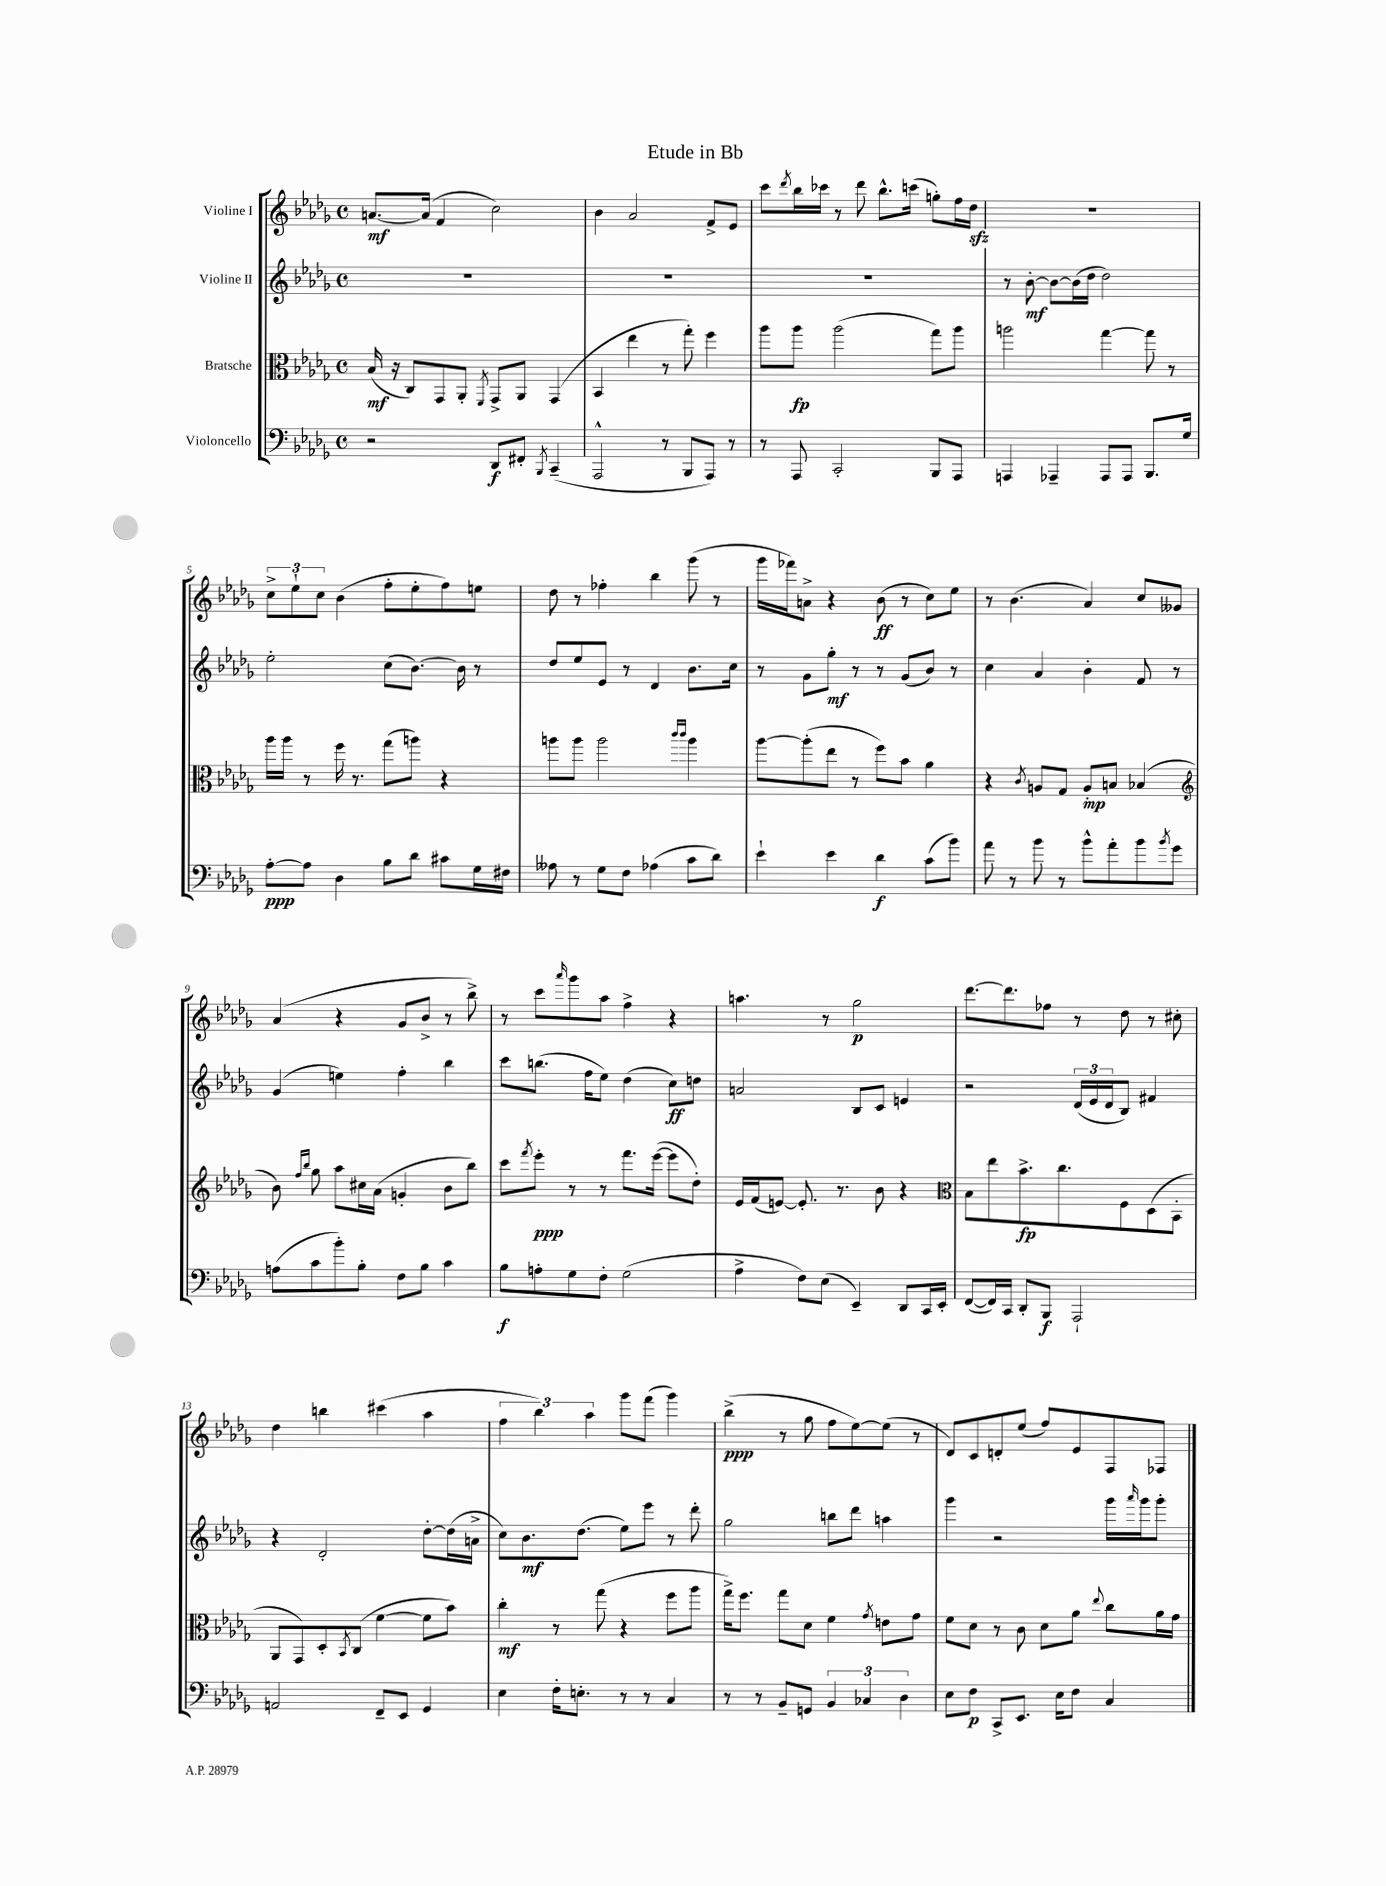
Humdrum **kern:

**kern	**dynam	**kern	**dynam	**kern	**dynam	**kern	**dynam
*part4	*part4	*part3	*part3	*part2	*part2	*part1	*part1
*staff4	*staff4	*staff3	*staff3	*staff2	*staff2	*staff1	*staff1
*I"Violoncello	*	*I"Bratsche	*	*I"Violine II	*	*I"Violine I	*
*clefF4	*	*clefC3	*	*clefG2	*	*clefG2	*
*k[b-e-a-d-g-]	*	*k[b-e-a-d-g-]	*	*k[b-e-a-d-g-]	*	*k[b-e-a-d-g-]	*
*M4/4	*	*M4/4	*	*M4/4	*	*M4/4	*
*met(c)	*	*met(c)	*	*met(c)	*	*met(c)	*
=1	=1	=1	=1	=1	=1	=1	=1
2r	.	(16B-/	mf	1r	.	[8.an/L	mf
.	.	16r	.	.	.	.	.
.	.	8C/L)	.	.	.	.	.
.	.	.	.	.	.	(16a/Jk]	.
.	.	8GG-/	.	.	.	4f/	.
.	.	8AA-'/J	.	.	.	.	.
.	.	8qFF/	.	.	.	.	.
8DD-/L	f	8GG-^/L	.	.	.	2cc\)	.
8FF#X'/J	.	8AA-/J	.	.	.	.	.
8qBBB-/	.	.	.	.	.	.	.
(4CC~/	.	(4GG-/	.	.	.	.	.
=2	=2	=2	=2	=2	=2	=2	=2
2AAA-^^/	.	4BB-/	.	1r	.	4b-\	.
.	.	4ee-\	.	.	.	2a-/	.
8r	.	8r	.	.	.	.	.
8BBB-/L	.	8gg-'\)	.	.	.	.	.
8AAA-/J)	.	4ff\	.	.	.	8f^/L	.
8r	.	.	.	.	.	8e-/J	.
=3	=3	=3	=3	=3	=3	=3	=3
8r	.	8aa-\L	.	1r	.	8ccc\L	.
.	.	.	.	.	.	8qddd-/	.
8AAA-/	.	8aa-\J	fp	.	.	16bb-\L	.
.	.	.	.	.	.	16ccc-X\JJ	.
2CC'/	.	(2aa-\	.	.	.	8r	.
.	.	.	.	.	.	8ddd-\	.
.	.	.	.	.	.	8.bb-^^\L	.
.	.	.	.	.	.	(16cccn\Jk	.
8BBB-/L	.	8gg-\L)	.	.	.	8ggn'\L)	.
8AAA-/J	.	8aa-\J	.	.	.	16ff\L	.
.	.	.	.	.	.	16dd-zz\JJ	.
=4	=4	=4	=4	=4	=4	=4	=4
4AAAn/	.	2aan\	.	8r	.	1r	.
.	.	.	.	[8b-'\	mf	.	.
4AAA-X~/	.	.	.	8b-\L_	.	.	.
.	.	.	.	(16b-\L]	.	.	.
.	.	.	.	16dd-\JJ	.	.	.
8AAA-/L	.	[4gg-\	.	2dd-\)	.	.	.
8AAA-/J	.	.	.	.	.	.	.
8.BBB-/L	.	8gg-\]	.	.	.	.	.
.	.	8r	.	.	.	.	.
16G-/Jk	.	.	.	.	.	.	.
!!LO:LB:g=z
=5	=5	=5	=5	=5	=5	=5	=5
[8A-'\L	ppp	16aa-\LL	.	2ee-'\	.	12cc^\L	.
.	.	16aa-\JJ	.	.	.	.	.
.	.	.	.	.	.	12ee-`\	.
8A-\J]	.	8r	.	.	.	.	.
.	.	.	.	.	.	12cc\J	.
4D-\	.	16ff\	.	.	.	(4b-\	.
.	.	8.r	.	.	.	.	.
8B-\L	.	(8gg-\L	.	(8cc\L	.	8ff'\L	.
8d-\J	.	8aan\J)	.	[8.b-\J)	.	8ee-'\	.
8c#X\L	.	4r	.	.	.	8ff\)	.
.	.	.	.	16b-\]	.	.	.
16G-\L	.	.	.	8r	.	8een\J	.
16F#X\JJ	.	.	.	.	.	.	.
=6	=6	=6	=6	=6	=6	=6	=6
8A--X\	.	8aan\L	.	8dd-/L	.	8dd-\	.
8r	.	8aa\J	.	8ee-/	.	8r	.
8G-\L	.	2aa\	.	8e-/J	.	4ff-X'\	.
8F\J	.	.	.	8r	.	.	.
(4A-X\	.	.	.	4d-/	.	4bb-\	.
.	.	16qqccc/LL	.	.	.	.	.
.	.	16qqccc/JJ	.	.	.	.	.
8c\L	.	4aa\	.	8.b-\L	.	(8ggg-\	.
8d-\J)	.	.	.	.	.	8r	.
.	.	.	.	16cc\Jk	.	.	.
=7	=7	=7	=7	=7	=7	=7	=7
4e-`\	.	[8aa-\L	.	8r	.	16ggg-\LL	.
.	.	.	.	.	.	16fff-X\J)	.
.	.	(8aa-'\]	.	8g-\L	.	8an^\J	.
4e-\	.	8ee-\J	.	8gg-'\J	mf	4r	.
.	.	8r	.	8r	.	.	.
4d-\	f	8ff\L)	.	8r	.	(8b-\	ff
.	.	8b-\J	.	(8g-/L	.	8r	.
(8c\L	.	4a-\	.	8b-/J)	.	8cc\L)	.
8b-\J)	.	.	.	8r	.	8ee-\J	.
=8	=8	=8	=8	=8	=8	=8	=8
8a-\	.	4r	.	4cc\	.	8r	.
8r	.	.	.	.	.	(4.b-\	.
.	.	8qc/	.	.	.	.	.
8b-\	.	8An/L	.	4a-/	.	.	.
8r	.	8G-/J	.	.	.	.	.
8b-^^\L	.	8A'/L	mp	4b-'\	.	4a-/)	.
8a-'\	.	8Bn/J	.	.	.	.	.
8b-\	.	(4B-X/	.	8f/	.	8cc/L	.
8qb-/	.	.	.	.	.	.	.
8g-\J	.	.	.	8r	.	8g--X/J	.
!!LO:LB:g=z
=9	=9	=9	=9	=9	=9	=9	=9
*	*	*clefG2	*	*	*	*	*
(8An\L	.	8b-\)	.	(4g-/	.	(4a-/	.
.	.	16qqff/LL	.	.	.	.	.
.	.	16qqbb-/JJ	.	.	.	.	.
8c\	.	8gg-\	.	.	.	.	.
8b-'\)	.	8aa-\L	.	4een\)	.	4r	.
8B-'\J	.	16cc#X\L	.	.	.	.	.
.	.	(16a-\JJ	.	.	.	.	.
8F\L	.	4gn'/	.	4ff'\	.	8g-/L	.
8B-\J	.	.	.	.	.	8b-^/J	.
4c\	.	8b-\L	.	4bb-\	.	8r	.
.	.	8bb-\J)	.	.	.	8bb-^\)	.
=10	=10	=10	=10	=10	=10	=10	=10
8B-\L	f	8ccc\L	.	8ccc\L	.	8r	.
.	.	8qfff/	.	.	.	.	.
8An'\	.	8eee-'\J	ppp	(8.bbn\J	.	8ccc\L	.
.	.	.	.	.	.	16qqaaa-/	.
8G-\	.	8r	.	.	.	8ggg-\	.
.	.	.	.	16ff\KL	.	.	.
8F'\J	.	8r	.	8ee-\J)	.	8aa-\J	.
(2G-\	.	8.fff\L	.	(4dd-\	.	4ff^\	.
.	.	([16eee-\Jk	.	.	.	.	.
.	.	8eee-\L]	.	8cc\L)	ff	4r	.
.	.	8dd-'\J)	.	8ddn\J	.	.	.
=11	=11	=11	=11	=11	=11	=11	=11
4A-^\	.	16e-/LL	.	2an/	.	4.aan\	.
.	.	(16f/J	.	.	.	.	.
.	.	[8en/J)	.	.	.	.	.
8F\L)	.	8.e'/]	.	.	.	.	.
(8E-\J	.	.	.	.	.	8r	.
.	.	8.r	.	.	.	.	.
4EE-~/)	.	.	.	8B-/L	.	2gg-\	p
.	.	8b-\	.	8c/J	.	.	.
8DD-/L	.	4r	.	4en/	.	.	.
16CC/L	.	.	.	.	.	.	.
16EE-'/JJ	.	.	.	.	.	.	.
=12	=12	=12	=12	=12	=12	=12	=12
*	*	*clefC3	*	*	*	*	*
([8FF/L	.	8B-\L	.	2r	.	[8.ddd-\L	.
16FF/L])	.	8ee-\	.	.	.	.	.
16CC/JJ	.	.	.	.	.	8.ddd-\]	.
8DD-'/L	.	8.b-^\	fp	.	.	.	.
8BBB-/J	f	.	.	.	.	8ff-X\J	.
.	.	8.cc\	.	.	.	.	.
2AAA-`/	.	.	.	(24d-/LL	.	8r	.
.	.	.	.	24e-/	.	.	.
.	.	.	.	24d-/J	.	.	.
.	.	8F\	.	8B-/J)	.	8dd-\	.
.	.	(8D-\	.	4f#X/	.	8r	.
.	.	8BB-'\J	.	.	.	8cc#X'\	.
!!LO:LB:g=z
=13	=13	=13	=13	=13	=13	=13	=13
2AAn/	.	8AA-/L	.	4r	.	4dd-\	.
.	.	8GG-/)	.	.	.	.	.
.	.	8D-'/	.	2d-'/	.	4bbn\	.
.	.	8qBB-/	.	.	.	.	.
.	.	(8C/J	.	.	.	.	.
8FF~/L	.	[4f\	.	.	.	(4ccc#X\	.
8EE-/J	.	.	.	.	.	.	.
4GG-/	.	8f\L]	.	[8dd-'\L	.	4aa-\	.
.	.	8b-\J)	.	(16dd-\L]	.	.	.
.	.	.	.	16an^\JJ	.	.	.
=14	=14	=14	=14	=14	=14	=14	=14
4E-\	.	4cc'\	mf	8cc\L)	.	6ff\	.
.	.	.	.	8.b-\	mf	.	.
.	.	.	.	.	.	6bb-\)	.
16F'\KL	.	8r	.	.	.	.	.
8.En'\J	.	.	.	(8.dd-\J	.	.	.
.	.	.	.	.	.	6aa-\	.
.	.	(8gg-\	.	.	.	.	.
8r	.	4r	.	8ee-\L)	.	8ggg-\L	.
8r	.	.	.	8eee-\J	.	(8fff\J	.
4C/	.	8ff\L	.	8r	.	4ggg-\)	.
.	.	8aa-\J	.	8ddd-'\	.	.	.
=15	=15	=15	=15	=15	=15	=15	=15
8r	.	16gg-^\KL)	.	2gg-\	.	(4bb-^\	ppp
.	.	8.ff\J	.	.	.	.	.
8r	.	.	.	.	.	.	.
8BB-~/L	.	8gg-\L	.	.	.	8r	.
8GGn/J	.	8d-\J	.	.	.	8gg-\	.
6BB-/	.	4f\	.	8bbn\L	.	8ff\L	.
.	.	.	.	8ddd-\J	.	[8ee-\)	.
6C-X/	.	.	.	.	.	.	.
.	.	8qg-/	.	.	.	.	.
.	.	8en\L	.	4aan\	.	(8ee-\J]	.
6D-\	.	.	.	.	.	.	.
.	.	8g-\J	.	.	.	8r	.
=16	=16	=16	=16	=16	=16	=16	=16
8E-\L	.	8f\L	.	4ggg-\	.	8d-/L)	.
8F\J	p	8d-\J	.	.	.	8c/	.
8CC^/L	.	8r	.	2r	.	8dn'/	.
8.EE-/J	.	8c\	.	.	.	(8ee-/J	.
.	.	8d-\L	.	.	.	8ff/L)	.
16E-\KL	.	.	.	.	.	.	.
8F\J	.	8a-\J	.	.	.	8e-/	.
.	.	8qqee-/	.	.	.	.	.
4C/	.	8cc\L	.	16ggg-\LL	.	8F/	.
.	.	.	.	16qqaaa-/	.	.	.
.	.	.	.	16ggg-\J	.	.	.
.	.	16a-\L	.	8ggg-'\J	.	8F-X/J	.
.	.	16g-\JJ	.	.	.	.	.
==	==	==	==	==	==	==	==
*-	*-	*-	*-	*-	*-	*-	*-
